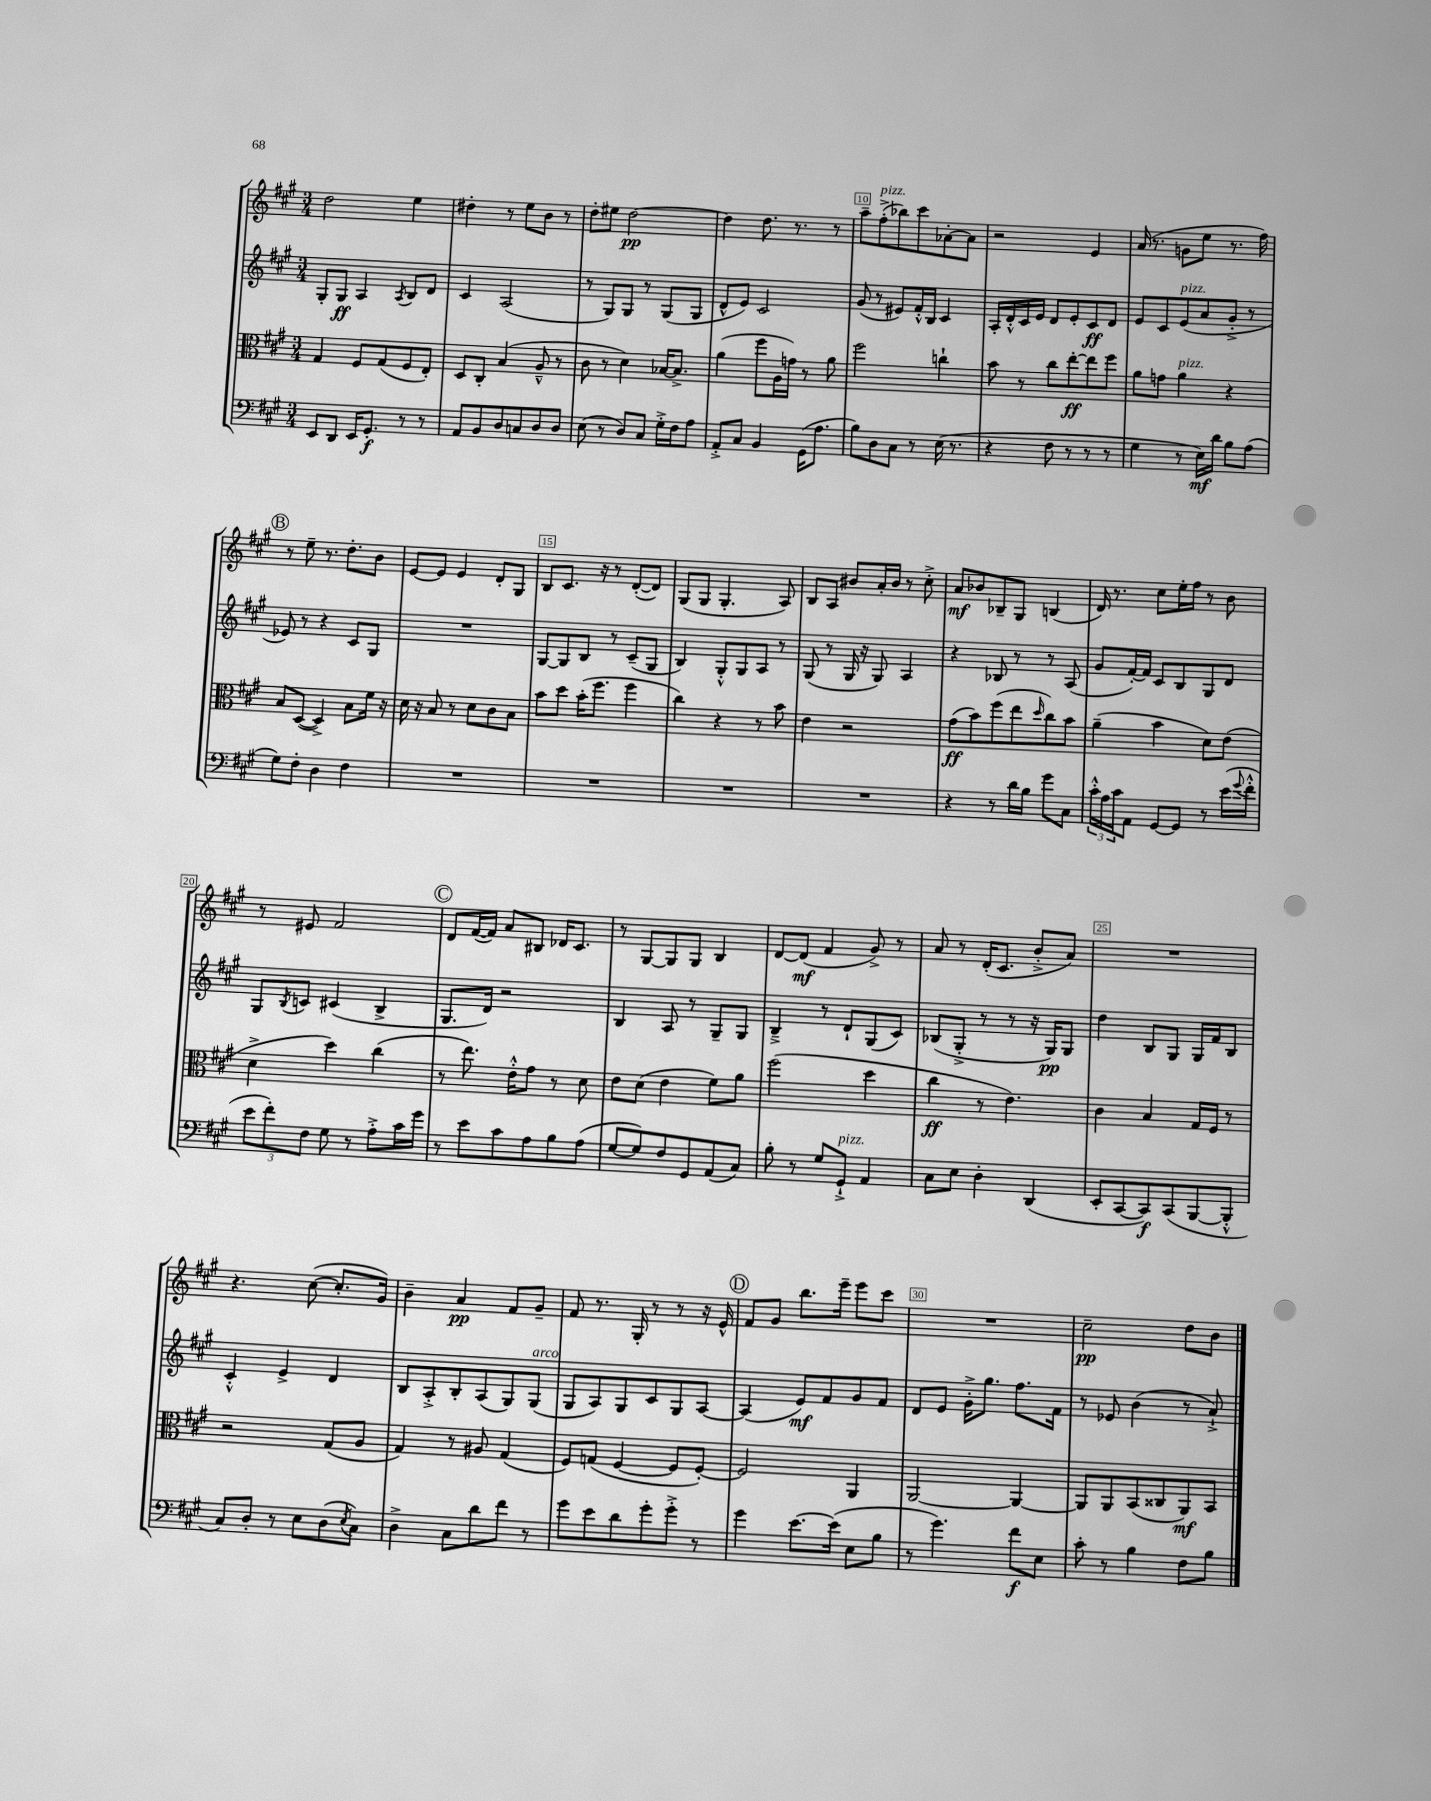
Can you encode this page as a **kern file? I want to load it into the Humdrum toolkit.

**kern	**dynam	**kern	**dynam	**kern	**dynam	**kern	**dynam
*part4	*part4	*part3	*part3	*part2	*part2	*part1	*part1
*staff4	*staff4	*staff3	*staff3	*staff2	*staff2	*staff1	*staff1
*clefF4	*	*clefC3	*	*clefG2	*	*clefG2	*
*k[f#c#g#]	*	*k[f#c#g#]	*	*k[f#c#g#]	*	*k[f#c#g#]	*
*M3/4	*	*M3/4	*	*M3/4	*	*M3/4	*
=6	=6	=6	=6	=6	=6	=6	=6
8EE/L	.	4G#/	.	8G#'/L	.	2dd\	.
8DD/J	.	.	.	8G#/J	ff	.	.
16EE/KL	.	8F#/L	.	4A/	.	.	.
8.GG#'/J	f	.	.	.	.	.	.
.	.	(8G#/	.	.	.	.	.
.	.	.	.	8qA/	.	.	.
8r	.	8F#/	.	8B/L	.	4ee\	.
8r	.	8E'/J)	.	8d/J	.	.	.
=7	=7	=7	=7	=7	=7	=7	=7
8AA/L	.	8D/L	.	4c#/	.	4dd#X'\	.
8BB/	.	8C#'/J	.	.	.	.	.
8D/	.	(4B/	.	(2A/	.	8r	.
8Cn/	.	.	.	.	.	8ee\L	.
8D/	.	8A~^^/	.	.	.	8b\J	.
8D/J	.	8r	.	.	.	8r	.
=8	=8	=8	=8	=8	=8	=8	=8
(8E\	.	8c#\	.	8r	.	8dd'\L	.
8r	.	8r	.	8G#/L)	.	8ee#X\J	.
8D/L)	.	4d\)	.	8G#/J	.	[2dd\	pp
8C#/J	.	.	.	8r	.	.	.
16G#'^\LL	.	[16B-X/KL	.	(8G#/L	.	.	.
16F#\J	.	8.B-^/J]	.	.	.	.	.
8A\J	.	.	.	8G#/J	.	.	.
=9	=9	=9	=9	=9	=9	=9	=9
8AA'^/L	.	(4a\	.	8d^^/L	.	4dd\]	.
8C#/J	.	.	.	8e/J)	.	.	.
4BB/	.	8ff#\L	.	2c#/	.	8.dd\	.
.	.	16A\L	.	.	.	.	.
.	.	16gn\JJ)	.	.	.	8.r	.
(16GG#\KL	.	8r	.	.	.	.	.
8.A\J	.	.	.	.	.	.	.
.	.	8a\	.	.	.	8r	.
=10	=10	=10	=10	=10	=10	=10	=10
8B\L)	.	2ff#\	.	(8g#/	.	8aa~\L	.
!	!	!	!	!	!	!LO:TX:a:i:t=pizz.	!
8D\	.	.	.	8r	.	(8ff#'^\	.
8C#\J	.	.	.	8e#X/L)	.	8bb-X\)	.
8r	.	.	.	16f#'^^/L	.	8ccc#\	.
.	.	.	.	16B/JJ	.	.	.
(16E\	.	4ccn`\	.	4c#/	.	[8a-X'\	.
8.r	.	.	.	.	.	.	.
.	.	.	.	.	.	8a-\J]	.
=11	=11	=11	=11	=11	=11	=11	=11
4r	.	8b\	.	16A'/LL	.	2r	.
.	.	.	.	16d'^^/	.	.	.
.	.	8r	.	16c#/	.	.	.
.	.	.	.	16e/JJ	.	.	.
8F#\	.	8cc#\L	.	8d/L	.	.	.
8r	.	[8ee'\	ff	8e'/	.	.	.
8r	.	8ee\]	.	8c#/	ff	4e/	.
8r	.	8ff#\J	.	8d/J	.	.	.
=12	=12	=12	=12	=12	=12	=12	=12
4G#\	.	8a\L	.	8e/L	.	(16a/	.
.	.	.	.	.	.	8.r	.
.	.	8gn\J	.	8c#/	.	.	.
!	!	!	!	!LO:TX:a:i:t=pizz.	!	!	!
!	!	!LO:TX:a:i:t=pizz.	!	!	!	!	!
8r	.	4a\	.	(8e/	.	8gn\L	.
16E\LL)	mf	.	.	8a/	.	8ee\J	.
16d\JJ	.	.	.	.	.	.	.
8B\L	.	4r	.	8g#'^/J	.	8.r	.
(8A\J	.	.	.	8r	.	.	.
.	.	.	.	.	.	16ff#\)	.
!!LO:LB:g=z
!!LO:REH:place=s1:t=B
=13	=13	=13	=13	=13	=13	=13	=13
8G#\L)	.	8B/L	.	8e-X/)	.	8r	.
8F#'\J	.	([8D/J	.	8r	.	8ee~\	.
4D\	.	4D^/])	.	4r	.	8.r	.
.	.	.	.	.	.	8.dd'\L	.
4F#\	.	8B\L	.	8c#/L	.	.	.
.	.	16f#\Jk	.	8G#/J	.	8b\J	.
.	.	16r	.	.	.	.	.
=14	=14	=14	=14	=14	=14	=14	=14
2.r	.	16d\	.	2.r	.	[8e/L	.
.	.	16r	.	.	.	.	.
.	.	8B/	.	.	.	8e/J]	.
.	.	8r	.	.	.	4e/	.
.	.	8d\L	.	.	.	.	.
.	.	8c#\	.	.	.	8d'/L	.
.	.	8B\J	.	.	.	8G#/J	.
=15	=15	=15	=15	=15	=15	=15	=15
2.r	.	8b\L	.	[8G#/L	.	8B/L	.
.	.	8dd\J	.	8G#/]	.	8.c#/J	.
.	.	(16b'\KL	.	8B/J	.	.	.
.	.	8.ff#\J	.	.	.	16r	.
.	.	.	.	8r	.	8r	.
.	.	4ff#\	.	(8c#~/L	.	([8d'/L	.
.	.	.	.	8G#/J	.	8d/J])	.
=16	=16	=16	=16	=16	=16	=16	=16
2.r	.	4cc#\)	.	4B/)	.	(8G#/L	.
.	.	.	.	.	.	8G#/J	.
.	.	4r	.	8G#'^^/L	.	4.G#'/	.
.	.	.	.	8G#/	.	.	.
.	.	8r	.	8A/J	.	.	.
.	.	8b\	.	8r	.	8A/)	.
=17	=17	=17	=17	=17	=17	=17	=17
2.r	.	4e\	.	(8G#/	.	8B/L	.
.	.	.	.	8r	.	8A/J	.
.	.	2r	.	16G#/	.	8b#X/L	.
.	.	.	.	16r	.	.	.
.	.	.	.	8G#/)	.	16a'/L	.
.	.	.	.	.	.	16b#/JJ	.
.	.	.	.	4A/	.	8r	.
.	.	.	.	.	.	8cc#'^\	.
=18	=18	=18	=18	=18	=18	=18	=18
4r	.	(8g#\L	ff	4r	.	8a/L	mf
.	.	8b\)	.	.	.	8b-X/	.
8r	.	(8ff#\	.	8B-X/	.	8B-X~/	.
16d\LL	.	8ee\	.	8r	.	8G#/J	.
16B\JJ	.	.	.	.	.	.	.
.	.	16qqdd/	.	.	.	.	.
8g#\L	.	8cc#\)	.	8r	.	(4Bn/	.
8C#\J	.	8b\J	.	(8A/	.	.	.
=19	=19	=19	=19	=19	=19	=19	=19
24c#'^^\LL	.	(4a~\	.	8g#/L	.	16d/)	.
24A\	.	.	.	.	.	.	.
.	.	.	.	.	.	8.r	.
24c#\J	.	.	.	.	.	.	.
8AA\J	.	.	.	[16f#'/L)	.	.	.
.	.	.	.	16f#/JJ]	.	.	.
[8GG#/L	.	4b\	.	8c#/L	.	8cc#\L	.
8GG#/J]	.	.	.	8B/	.	16ee'\L	.
.	.	.	.	.	.	16ff#\JJ	.
8r	.	8d\L)	.	8G#/	.	8r	.
(16e\LL	.	(8e\J	.	8d/J	.	8b\	.
8qqg#/	.	.	.	.	.	.	.
16f#'^^\JJ	.	.	.	.	.	.	.
!!LO:LB:g=z
=20	=20	=20	=20	=20	=20	=20	=20
12e\L	.	4d^\	.	8G#/L	.	8r	.
12f#'\)	.	.	.	.	.	.	.
.	.	.	.	8qB/	.	.	.
.	.	.	.	8cn/J	.	8e#X/	.
12F#\J	.	.	.	.	.	.	.
8G#\	.	4dd\)	.	(4c#X/	.	2f#/	.
8r	.	.	.	.	.	.	.
8A'^\L	.	(4cc#\	.	4B^/	.	.	.
16c#\L	.	.	.	.	.	.	.
16g#\JJ	.	.	.	.	.	.	.
!!LO:REH:place=s1:t=C
=21	=21	=21	=21	=21	=21	=21	=21
8r	.	8r	.	8.G#/L	.	8d/L	.
8e\L	.	8.ee\)	.	.	.	([16f#/L	.
.	.	.	.	16d/Jk)	.	16f#/JJ])	.
8c#\	.	.	.	2r	.	8a/L	.
.	.	16e'^^\KL	.	.	.	.	.
8A\	.	8g#\J	.	.	.	8B#X/J	.
8B\	.	8r	.	.	.	16d-X/KL	.
.	.	.	.	.	.	8.c#/J	.
(8A\J	.	8d\	.	.	.	.	.
=22	=22	=22	=22	=22	=22	=22	=22
[8G#/L	.	8e\L	.	4B/	.	8r	.
8G#/])	.	(8d\J	.	.	.	[8G#/L	.
8F#/	.	4e\	.	8A/	.	8G#/]	.
8GG#/	.	.	.	8r	.	8G#/J	.
(8AA/	.	8f#\L)	.	8G#~/L	.	4B/	.
8C#/J)	.	8a\J	.	8G#/J	.	.	.
=23	=23	=23	=23	=23	=23	=23	=23
8B'\	.	(2ff#\	.	4B~^/	.	[8d/L	.
8r	.	.	.	.	.	(8d/J]	mf
8G#/L	.	.	.	8r	.	4f#/	.
!LO:TX:a:i:t=pizz.	!	!	!	!	!	!	!
8GG#`^/J	.	.	.	8d`/L	.	.	.
4AA/	.	4dd\	.	(8G#/	.	8g#^/)	.
.	.	.	.	8c#/J)	.	8r	.
=24	=24	=24	=24	=24	=24	=24	=24
8C#\L	.	4cc#\	ff	(8B-X/L	.	8a/	.
8E\J	.	.	.	8G#'^/J	.	8r	.
4D'\	.	8r	.	8r	.	(16d'/KL	.
.	.	.	.	.	.	8.c#/J	.
.	.	4.e\)	.	8r	.	.	.
(4DD/	.	.	.	16r	.	8b'^/L	.
.	.	.	.	16G#/KL)	pp	.	.
.	.	.	.	8G#/J	.	8a/J)	.
=25	=25	=25	=25	=25	=25	=25	=25
8EE'/L	.	4c#\	.	4dd\	.	2.r	.
[8CC#/	.	.	.	.	.	.	.
8CC#/])	f	4B/	.	8B/L	.	.	.
(8CC#/	.	.	.	8G#/J	.	.	.
[8BBB/	.	16G#/LL	.	16G#/LL	.	.	.
.	.	16F#/JJ	.	16f#/J	.	.	.
8BBB'^^/J]	.	8r	.	8B/J	.	.	.
!!LO:LB:g=z
=26	=26	=26	=26	=26	=26	=26	=26
8C#/L)	.	2r	.	4c#'^^/	.	4.r	.
8D'/J	.	.	.	.	.	.	.
8r	.	.	.	4e^/	.	.	.
8E\L	.	.	.	.	.	([8cc#\	.
(8D\	.	(8G#/L	.	4d/	.	8.cc#'/L]	.
8qE/	.	.	.	.	.	.	.
8C#\J)	.	8A/J	.	.	.	.	.
.	.	.	.	.	.	16g#/Jk)	.
=27	=27	=27	=27	=27	=27	=27	=27
4D^\	.	4G#/)	.	8B/L	.	4b~\	.
.	.	.	.	8A'^/	.	.	.
8C#\L	.	8r	.	8B'/	.	4a/	pp
8d\	.	8A#X/	.	(8A/	.	.	.
8f#\J	.	(4G#/	.	8G#/)	.	8f#/L	.
!	!	!	!	!LO:TX:a:i:t=arco	!	!	!
8r	.	.	.	(8G#/J	.	8g#~/J	.
=28	=28	=28	=28	=28	=28	=28	=28
8g#\L	.	8F#/L)	.	8G#/L	.	8f#/	.
8e\	.	(8Gn/J	.	8A/)	.	8.r	.
8d\	.	[4F#/	.	8G#/	.	.	.
.	.	.	.	.	.	16G#'/	.
8g#'\	.	.	.	8c#/	.	8r	.
8g#'^\J	.	8F#/L]	.	8G#/	.	8r	.
8r	.	[8F#'/J)	.	[8A/J	.	16r	.
.	.	.	.	.	.	16e^^/	.
!!LO:REH:place=s1:t=D
=29	=29	=29	=29	=29	=29	=29	=29
4g#\	.	2F#/]	.	(4A/]	.	8f#/L	.
.	.	.	.	.	.	8g#/J	.
[8.e\L	.	.	.	8e/L)	mf	8.bb\L	.
.	.	.	.	8f#/	.	.	.
(16e\Jk]	.	.	.	.	.	16eee~\Jk	.
8E\L	.	4AA/	.	8g#/	.	8eee\L	.
8B\J	.	.	.	8f#/J	.	8ccc#\J	.
=30	=30	=30	=30	=30	=30	=30	=30
8r	.	[2AA/	.	8d/L	.	2.r	.
4.g#\)	.	.	.	8e/J	.	.	.
.	.	.	.	16g#'^\KL	.	.	.
.	.	.	.	8.gg#\J	.	.	.
8f#\L	f	4AA/_	.	8.ff#\L	.	.	.
8E\J	.	.	.	.	.	.	.
.	.	.	.	16f#\Jk	.	.	.
=31	=31	=31	=31	=31	=31	=31	=31
8c#'\	.	8AA/L]	.	8r	.	2cc#~\	pp
8r	.	8AA/	.	8e-X/	.	.	.
4B\	.	(8BB/	.	(4b\	.	.	.
.	.	8C##X/	.	.	.	.	.
8F#\L	.	8AA/)	mf	8r	.	8dd\L	.
8B\J	.	8BB/J	.	8a`^/)	.	8b\J	.
==	==	==	==	==	==	==	==
*-	*-	*-	*-	*-	*-	*-	*-
